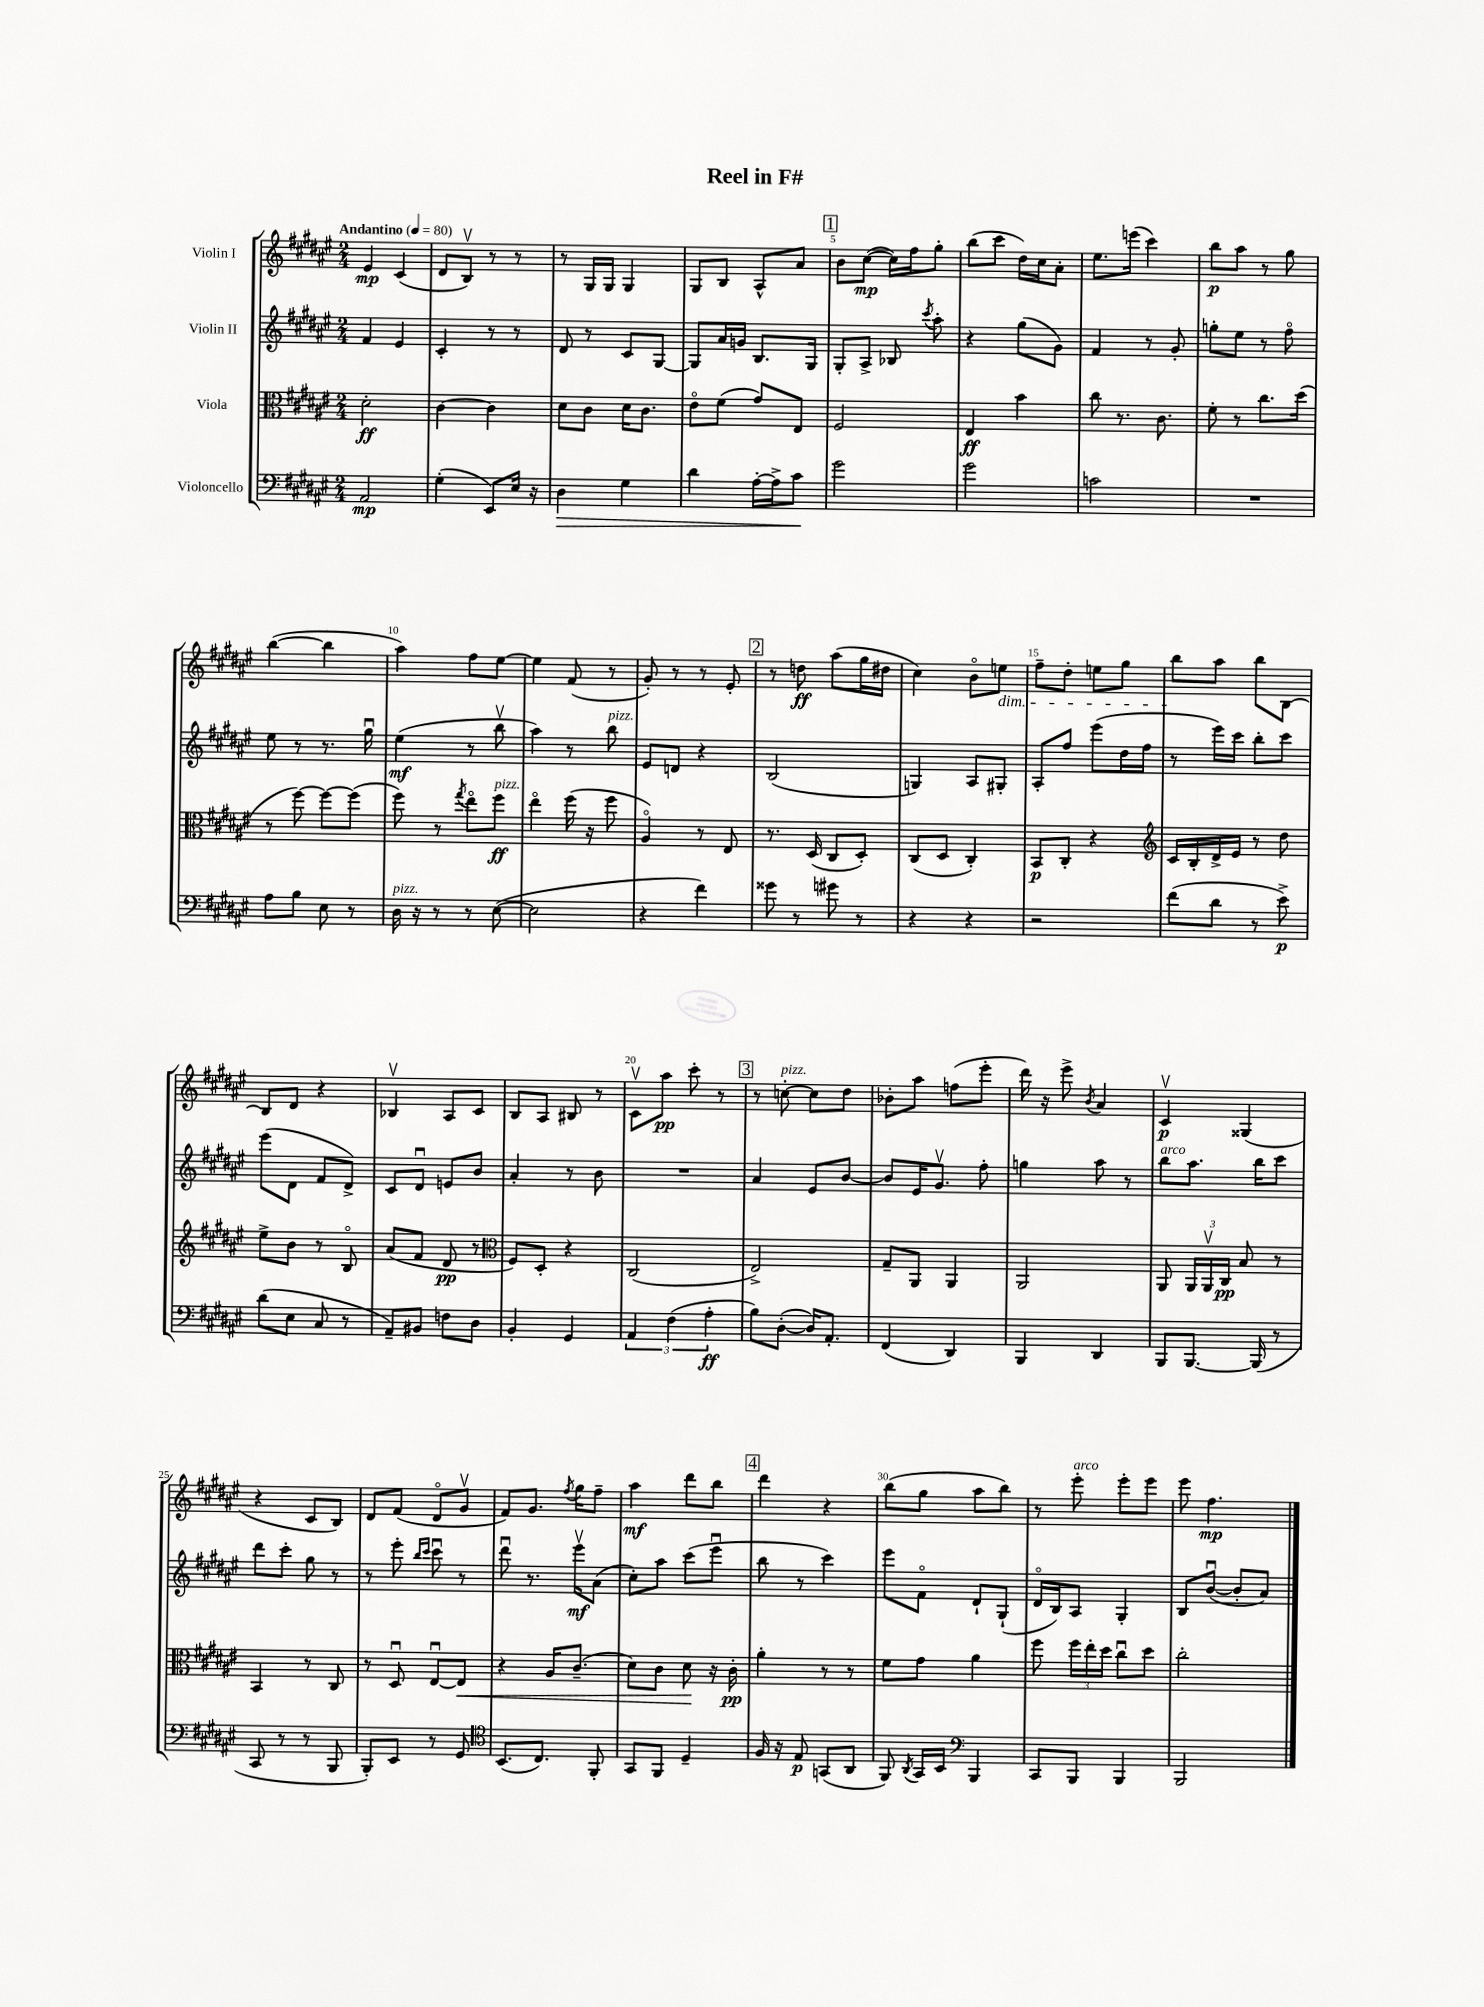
\header { title = "Reel in F#" }
<<
\new StaffGroup <<
\new Staff = "s0" \with { instrumentName = "Violin I" } {
    \clef treble \key fis \major \numericTimeSignature \time 2/4 \tempo "Andantino" 4 = 80
    \autoBeamOff eis'4\mp cis'4( |
    dis'8[ b8]\upbow) r8 r8 |
    r8 gis16[ gis16] gis4 |
    gis8[ b8] ais8[-^ ais'8] |
    \mark \markup { \box "1" } b'8[ cis''8]~\mp( cis''16[) fis''16 gis''8]-. |
    b''8[( cis'''8] dis''16[) cis''16 ais'8]-. |
    eis''8.[ e'''16]( cis'''4) |
    b''8[\p ais''8] r8 gis''8 |
    b''4~( b''4 |
    ais''4) fis''8[ eis''8]~ |
    eis''4 fis'8( r8 |
    gis'8-.) r8 r8 eis'8-. |
    \mark \markup { \box "2" } r8 d''8\ff ais''8[( gis''16 dis''16] |
    cis''4) b'8[\flageolet e''8]\dim |
    fis''8[-- dis''8]-. e''8[ gis''8] |
    b''8[\! ais''8] b''8[ b8]~ |
    b8[ dis'8] r4 |
    bes4\upbow ais8[ cis'8] |
    b8[ ais8] bis8 r8 |
    cis'8[\upbow ais''8]\pp cis'''8-. r8 |
    \mark \markup { \box "3" } r8 c''8~-.^\markup { \italic "pizz." } c''8[ dis''8] |
    bes'8[-. ais''8] f''8[( eis'''8]-. |
    dis'''16) r16 eis'''8-> \acciaccatura { b'8 } ais'4 |
    cis'4\upbow\p gisis4( |
    r4 cis'8[ b8]) |
    dis'8[ fis'8]( dis'8[\flageolet gis'8]\upbow |
    fis'8[) gis'8.] \acciaccatura { fis''8 } gis''16[ fis''8]-- |
    ais''4\mf dis'''8[ b''8] |
    \mark \markup { \box "4" } dis'''4 r4 |
    b''8[( gis''8] ais''8[ b''8]) |
    r8 eis'''8-.^\markup { \italic "arco" } eis'''8[-. eis'''8] |
    eis'''8 fis''4.\mp \bar "|." |
}
\new Staff = "s1" \with { instrumentName = "Violin II" } {
    \clef treble \key fis \major \numericTimeSignature \time 2/4
    \autoBeamOff fis'4 eis'4 |
    cis'4-. r8 r8 |
    dis'8 r8 cis'8[ gis8]~ |
    gis8[ ais'16 g'16] b8.[ gis16] |
    \mark \markup { \box "1" } gis8[-. ais8]-> bes8 \acciaccatura { cis'''8 } ais''8-. |
    r4 gis''8[( gis'8]) |
    fis'4 r8 gis'8-. |
    g''8[-. eis''8] r8 fis''8\flageolet |
    eis''8 r8 r8. gis''16\downbow |
    eis''4\mf( r8 b''8\upbow |
    ais''4) r8 b''8^\markup { \italic "pizz." } |
    eis'8[ d'8] r4 |
    \mark \markup { \box "2" } b2( |
    g4) ais8[ gis8]-. |
    ais8[-. fis''8] eis'''8[( dis''16 fis''16] |
    r8 eis'''16[) cis'''16] b''8[-. cis'''8] |
    eis'''8[( dis'8] fis'8[ dis'8]->) |
    cis'8[ dis'8]\downbow e'8[ b'8] |
    ais'4-. r8 b'8 |
    R2 |
    \mark \markup { \box "3" } ais'4 eis'8[ b'8]~ |
    b'8[ eis'16 gis'8.]\upbow fis''8-. |
    g''4 ais''8 r8 |
    b''8[^\markup { \italic "arco" } ais''8.] b''16[ cis'''8] |
    dis'''8[ cis'''8]-. gis''8 r8 |
    r8 eis'''8-. \grace { b''16[ cis'''16] } cis'''8\downbow r8 |
    dis'''8\downbow r8. eis'''16[\upbow\mf ais'8]( |
    cis''8[-.) ais''8] cis'''8[( eis'''8]\downbow |
    \mark \markup { \box "4" } b''8 r8 cis'''4) |
    eis'''8[ fis'8]\flageolet dis'8[-! gis8]-!( |
    dis'16[\flageolet b16) ais8] gis4-. |
    b8[ b'8]~\downbow( b'8[-. ais'8]) \bar "|." |
}
\new Staff = "s2" \with { instrumentName = "Viola" } {
    \clef alto \key fis \major \numericTimeSignature \time 2/4
    \autoBeamOff dis'2-.\ff |
    cis'4~ cis'4 |
    dis'8[ cis'8] dis'16[ cis'8.] |
    eis'8[\flageolet fis'8]( gis'8[) eis8] |
    \mark \markup { \box "1" } fis2 |
    eis4\ff b'4 |
    cis''8 r8. cis'8. |
    fis'8-. r8 cis''8.[ dis''16]( |
    r8 fis''8~) fis''8[~ fis''8]( |
    fis''8) r8 \acciaccatura { gis''8 } eis''8[\flageolet fis''8]\ff^\markup { \italic "pizz." } |
    eis''4\flageolet fis''16( r16 fis''8 |
    ais4\flageolet) r8 eis8 |
    \mark \markup { \box "2" } r8. dis16( cis8[ dis8]-.) |
    cis8[( dis8] cis4-.) |
    b,8[\p cis8]-. r4 |
    \clef treble cis'16[ b16-. dis'16-> eis'16] r8 dis''8 |
    eis''8[-> b'8] r8 b8\flageolet |
    ais'8[( fis'8] dis'8\pp r8 |
    \clef alto fis8[) dis8]-. r4 |
    cis2( |
    \mark \markup { \box "3" } eis2->) |
    gis8[-- ais,8] ais,4 |
    ais,2 |
    ais,8 \tuplet 3/2 { ais,16[ ais,16\upbow cis16]\pp } b8 r8 |
    b,4 r8 cis8 |
    r8 dis8\downbow eis8[~\downbow eis8]\< |
    r4 ais16[ cis'8.]--( |
    dis'8[) cis'8] dis'8\! r16 cis'16-.\pp |
    \mark \markup { \box "4" } ais'4-. r8 r8 |
    fis'8[ gis'8] ais'4 |
    fis''8 \tuplet 3/2 { fis''16[ eis''16-. dis''16] } cis''8[\downbow dis''8] |
    cis''2-. \bar "|." |
}
\new Staff = "s3" \with { instrumentName = "Violoncello" } {
    \clef bass \key fis \major \numericTimeSignature \time 2/4
    \autoBeamOff ais,2\mp |
    gis4-.( eis,8[) eis16] r16 |
    dis4\> gis4 |
    dis'4 ais16[~-. ais16-> cis'8]\! |
    \mark \markup { \box "1" } gis'2 |
    gis'2 |
    c'2 |
    R2 |
    ais8[ b8] eis8 r8 |
    dis16^\markup { \italic "pizz." } r16 r8 r8 eis8~( |
    eis2 |
    r4 fis'4) |
    \mark \markup { \box "2" } gisis'8 r8 gis'8 r8 |
    r4 r4 |
    r2 |
    fis'8[( dis'8] r8 eis'8->\p) |
    dis'8[( eis8] cis8 r8 |
    ais,8[--) bis,8] f8[ dis8] |
    b,4-. gis,4 |
    \tuplet 3/2 { ais,4 fis4( ais4-.\ff } |
    \mark \markup { \box "3" } b8[) dis8]~-.( dis16[) ais,8.]-. |
    fis,4( dis,4) |
    b,,4 dis,4 |
    b,,8[ b,,8.]~ b,,16( r8 |
    cis,8 r8 r8 b,,8 |
    b,,8[-.) eis,8] r8 gis,8 |
    \clef tenor b,8.[( cis8.]) fis,8-. |
    gis,8[ fis,8] dis4-- |
    \mark \markup { \box "4" } fis16 r16 eis8\p g,8[( ais,8] |
    fis,8) \acciaccatura { ais,8 } gis,16[ b,16] \clef bass b,,4 |
    cis,8[ b,,8] b,,4 |
    b,,2 \bar "|." |
}
>>
>>
\layout { \context { \Score \override BarNumber.break-visibility = ##(#f #t #t) barNumberVisibility = #(every-nth-bar-number-visible 5) } }
